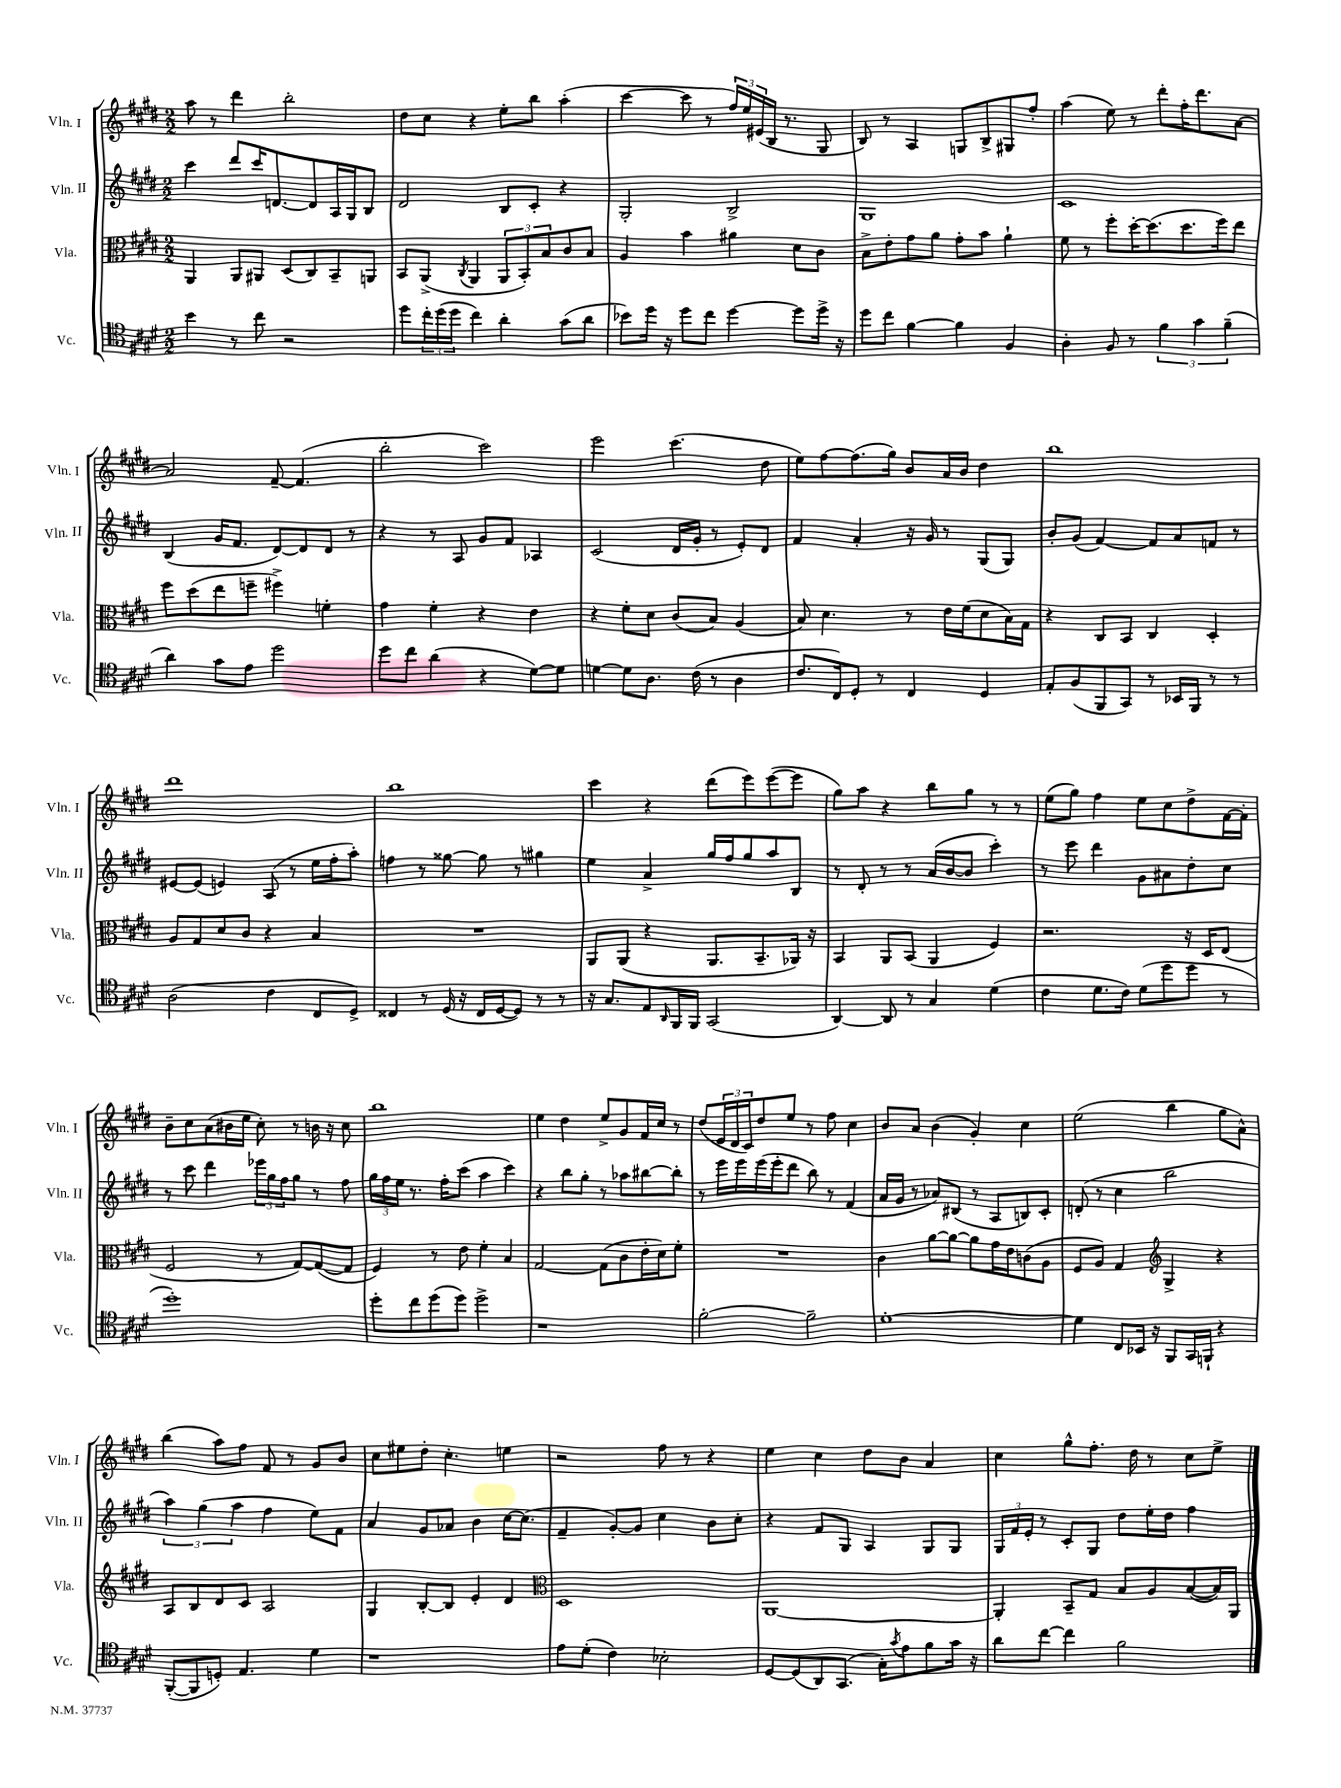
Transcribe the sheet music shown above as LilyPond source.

<<
\new StaffGroup <<
\new Staff = "s0" \with { instrumentName = "Vln. I" shortInstrumentName = "Vln. I" } {
    \clef treble \key e \major \numericTimeSignature \time 2/2
    a''8 r8 dis'''4 b''2-. |
    dis''8 cis''8 r4 e''8-. b''8 a''4-.( |
    cis'''4~ cis'''8 r8 \tuplet 3/2 { fis''16) e''16 eis'16( } b16 r8. gis8 |
    b8) r8 a4 g8 b8-> gis8 fis''8-. |
    a''4( e''8) r8 dis'''8-. fis''16-. dis'''8. a'8~ |
    a'2 fis'8~-- fis'4.( |
    b''2-. cis'''2) |
    e'''2 cis'''4.( dis''8 |
    e''8) fis''8~ fis''8.( gis''16) b'8 a'16 b'16 dis''4 |
    b''1 |
    dis'''1 |
    b''1 |
    cis'''4 r4 dis'''8( e'''8) e'''8~( e'''8 |
    gis''8) a''8 r4 b''8 gis''8 r8 r8 |
    e''8( gis''8) fis''4 e''8 cis''8 dis''8-> fis'16~ fis'16-. |
    b'8-- cis''8 a'8( bis'16 e''16 cis''8-.) r8 b'16 r16 cis''8 |
    b''1 |
    e''4 dis''4 e''8-> gis'8 fis'16 cis''16 r8 |
    dis''8( \tuplet 3/2 { e'16 dis'16 cis'16) } dis''8 e''8 r8 fis''8 cis''4 |
    b'8 a'8 b'4( gis'4-.) cis''4 |
    e''2( b''4 gis''8 a'8-^) |
    b''4( a''8) fis''8 fis'8 r8 gis'8 b'8 |
    cis''8 eis''8 dis''8-. cis''4.-. e''4 |
    r2 fis''8 r8 r4 |
    e''4 cis''4 dis''8 b'8 a'4 |
    cis''4 gis''8-^ fis''8.-. dis''16 r8 cis''8 e''8-> \bar "|." |
}
\new Staff = "s1" \with { instrumentName = "Vln. II" shortInstrumentName = "Vln. II" } {
    \clef treble \key e \major \numericTimeSignature \time 2/2
    cis'''4 dis'''8 cis'''16 d'8.~ d'8 a16 gis16 b8 |
    dis'2 b8 cis'8-. r4 |
    gis2-. b2-> |
    gis1 |
    cis'1 |
    b4( gis'16 fis'8. dis'8~) dis'8 dis'8 r8 |
    r4 r8 a8 gis'8 fis'8 aes4 |
    cis'2( dis'16 gis'16-. r8 e'8-.) dis'8 |
    fis'4 a'4-. r16 gis'16 r8 gis8( gis8) |
    b'8-. gis'8( fis'4~) fis'8 a'8 f'8 r8 |
    eis'8~ eis'8( e'4) a8( r8 e''16 fis''16-. a''8-.) |
    f''4 r8 gisis''8~ gisis''8 r8 gis''4 |
    e''4 a'4-> gis''16 fis''16 gis''8 a''8 b8 |
    r8 dis'8-. r8 r8 a'16( b'16~ b'8 cis'''4-.) |
    r8 e'''8 dis'''4 gis'8 ais'8 dis''8-. cis''8 |
    r8 cis'''8 dis'''4 \tuplet 3/2 { ees'''16 gis''16 fis''16 } gis''8 r8 fis''8 |
    \tuplet 3/2 { gis''16 fis''16 e''16 } r8. fis''16-. cis'''8( a''4 cis'''4) |
    r4 b''8 gis''8-. r8 aes''8 bis''8~ bis''8-. |
    r8 e'''16 e'''16 e'''16( e'''16-. dis'''8 b''8) r8 fis'4( |
    a'16 gis'16 r8 aes'8) bis8( r8 a8 b8) cis'8-. |
    d'8-.( r8 cis''4 b''2 |
    \tuplet 3/2 { a''4) gis''4( a''4 } fis''4 e''8) fis'8 |
    a'4 gis'8 aes'8 b'4 cis''16~ cis''8.( |
    fis'4-- gis'8~-.) gis'8 cis''4 b'8 cis''8-. |
    r4 fis'8 gis8 a4 gis8 gis8 |
    \tuplet 3/2 { gis16 fis'16 e'16-. } r8 cis'8-. gis8 dis''8 e''16-. dis''16 fis''4 \bar "|." |
}
\new Staff = "s2" \with { instrumentName = "Vla." shortInstrumentName = "Vla." } {
    \clef alto \key e \major \numericTimeSignature \time 2/2
    a,4 a,8 ais,8 dis8( cis8) b,8-- a,8 |
    b,8 a,8->( \acciaccatura { cis8 } a,4 \tuplet 3/2 { a,8 b,8-.) b8 } cis'8 b8 |
    a4 b'4 ais'4 dis'8 cis'8 |
    b8-> e'8-. gis'8 a'8 gis'8-. b'8 a'4-! |
    fis'8 r8 fis''8-. dis''16~-. dis''8.( dis''8. fis''16) e''8 |
    fis''8 dis''8( e''8 f''8-- fis''4->) f'4-. |
    gis'4 fis'4-. r4 e'4 |
    r4 fis'8-. dis'8 cis'8( b8) a4( |
    b8) dis'4. r8 e'16 fis'16( dis'8 b16) gis16 |
    r4 cis8 b,8 cis4 dis4-. |
    a8 gis8 dis'8 cis'8 r4 b4 |
    R1 |
    a,8 a,8( r4 a,8. b,8.-- aes,16) r16 |
    b,4 a,8 b,8( a,4 fis4) |
    r2. r16 dis16 e8( |
    fis2 r8 gis8~) gis8~( gis8 |
    fis4) r8 e'8 fis'4-. b4 |
    gis2~ gis8( cis'8 e'16-. dis'16) fis'8-. |
    R1 |
    cis'4 a'8~ a'8~ a'8 gis'16 e'16 c'8( a8 |
    fis8 a8) gis4 \clef treble gis4-> r4 |
    a8 b8 dis'8 cis'8 a2 |
    gis4 b8~-. b8 e'4-. dis'4 |
    \clef alto dis1 |
    a,1~ |
    a,4-. b,8-- gis8 b8 a8 b8~( b16) a,16 \bar "|." |
}
\new Staff = "s3" \with { instrumentName = "Vc." shortInstrumentName = "Vc." } {
    \clef tenor \key e \major \numericTimeSignature \time 2/2
    b'4 r8 cis''8 r2 |
    dis''8 \tuplet 3/2 { cis''16-. dis''16( dis''16 } cis''4) a'4-. gis'8( a'8 |
    bes'8) dis''16 r16 dis''8 cis''8 dis''4~ dis''8 dis''16-> r16 |
    dis''8 cis''8 fis'4~ fis'4 fis4 |
    a4-. fis8 r8 \tuplet 3/2 { fis'4 gis'4 fis'4--( } |
    a'4) gis'8 e'8 dis''2 |
    dis''8 cis''8 a'4( r4 dis'8~) dis'8 |
    d'4~ d'8 a8. cis'16( r8 a4 |
    cis'8. cis16) dis8-. r8 cis4 dis4 |
    e8-. fis8( fis,8 gis,8) r8 bes,16 fis,16 r8 r8 |
    a2( cis'4 cis8 dis8->) |
    cisis4 r8 dis16( r16 cisis16 dis16~ dis8) r8 r8 |
    r16 gis8. e8 \grace { a,16 } fis,16 fis,16 gis,2( |
    a,4~) a,8 r8 gis4 dis'4( |
    cis'4 dis'8. cis'16) dis'8( dis''8 dis''8 r8 |
    dis''1-.) |
    dis''8-. cis''8 dis''8( dis''8) dis''2-> |
    r1 |
    fis'2~-. fis'2-- |
    dis'1~-. |
    dis'4 cis8 bes,16 r16 fis,8 gis,16 f,16-! r4 |
    fis,8~-.( fis,8 d8-.) e4. dis'4 |
    r1 |
    e'8 dis'8-.( cis'4) bes2-. |
    dis8~ dis8( a,8) gis,8.( gis16-.) \acciaccatura { gis'8 } e'8 fis'8 gis'16 r16 |
    a'8 cis''8~ cis''4 fis'2 \bar "|." |
}
>>
>>
\layout { \context { \Score \remove "Bar_number_engraver" } }
